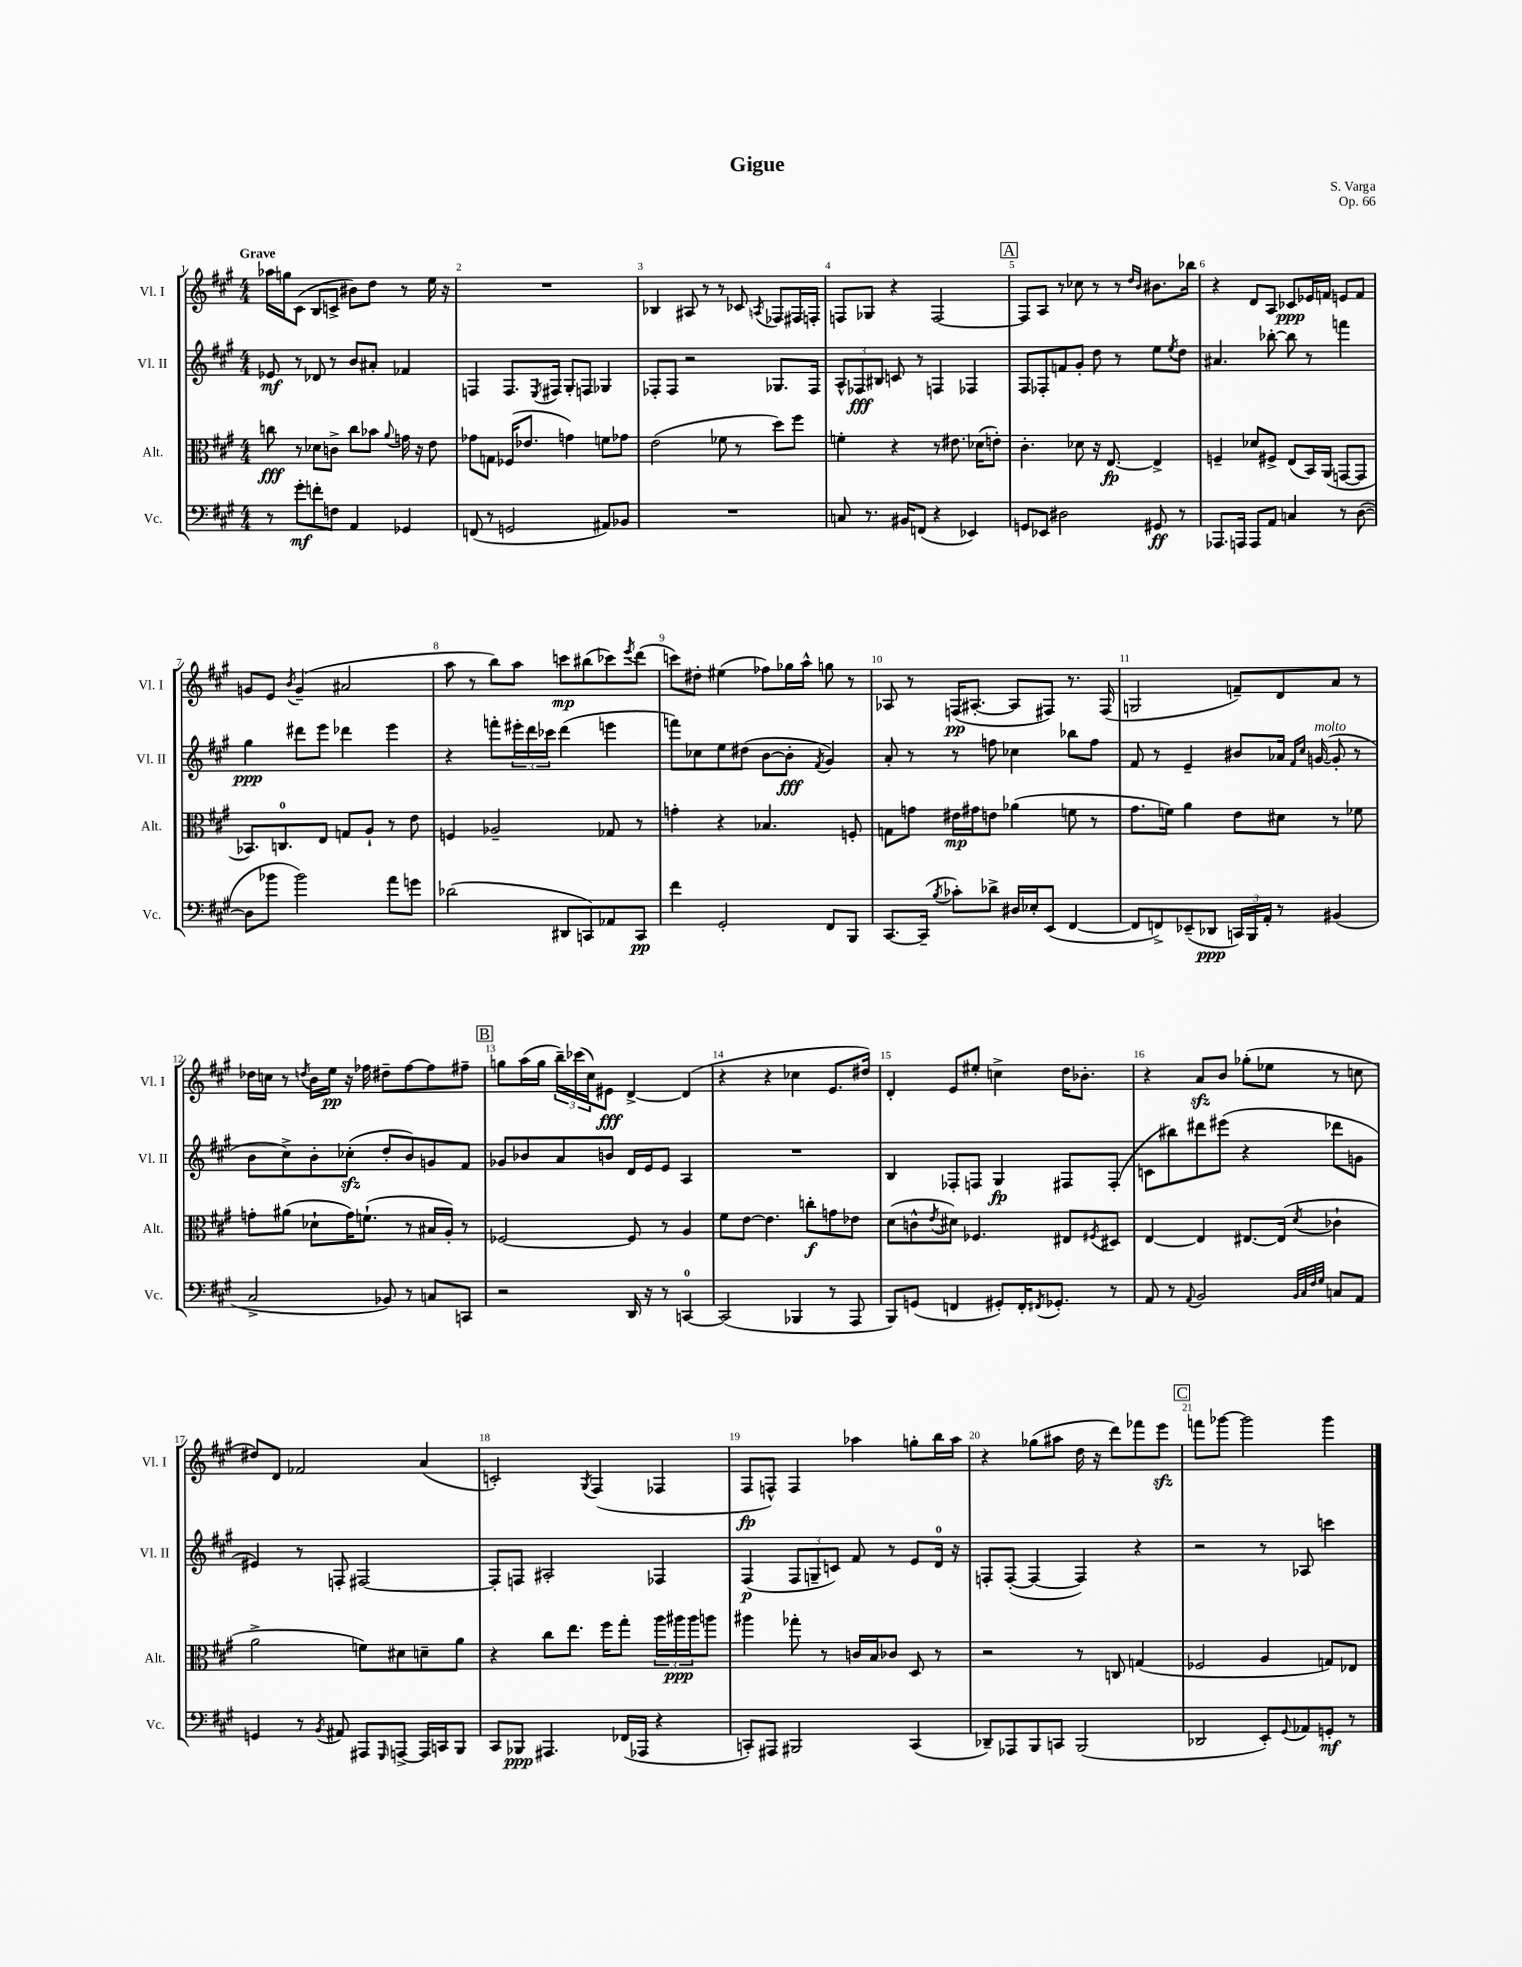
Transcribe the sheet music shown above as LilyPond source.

\header { title = "Gigue" composer = "S. Varga" opus = "Op. 66" }
<<
\new StaffGroup <<
\new Staff = "s0" \with { instrumentName = "Vl. I" shortInstrumentName = "Vl. I" } {
    \clef treble \key a \major \numericTimeSignature \time 4/4 \tempo "Grave"
    aes''16 g''16 cis'8( b8 c'8-> bis'8) d''8 r8 e''16 r16 |
    R1 |
    bes4 ais8 r8 r8 ces'8 \acciaccatura { a8 } fes8 fis16 f16-. |
    f8 ges8 r4 f2~ |
    \mark \markup { \box "A" } f8 a8 r8 ces''8 r8 r8 \grace { d''16 b'16 } bis'8. bes''16 |
    r4 d'8 a8 ces'8\ppp ees'16 f'16 e'8 f'8 |
    g'8 e'8 \acciaccatura { b'8 } g'4--( ais'2 |
    a''8 r8 b''8) a''8 c'''8\mp bis''8( ces'''8) \acciaccatura { e'''8 } d'''8( |
    c'''8) dis''8-. eis''4( fes''8) ges''16 a''16-^ g''8 r8 |
    aes8 r8 f16\pp( ais8.~-. ais8 fis8) r8. fis16( |
    g2 f'8--) d'8 a'8 r8 |
    des''16 c''16 r8 \acciaccatura { d''8 } b'16 e''16\pp r16 fes''16 dis''8-- fes''8~ fes''8 fis''8-- |
    \mark \markup { \box "B" } g''8 a''16( g''16 \tuplet 3/2 { b''16--) ces'''16( cis''16) } eis'8\fff d'4~-> d'4( |
    r4 r4 ces''4 e'8. dis''16) |
    d'4-. e'8 eis''8-. c''4-> d''16 bes'8.-. |
    r4 a'8\sfz b'8 ges''8-.( ees''8 r8 c''8 |
    dis''8) d'8 fes'2 a'4( |
    c'2-.) \acciaccatura { gis8 } fis4( fes4 |
    fis8\fp f8-^) f4 aes''4 g''8-. b''16 aes''16 |
    r4 ges''8( ais''8 d''16 r16 d'''8) fes'''8 e'''8\sfz |
    \mark \markup { \box "C" } f'''8 ges'''8~ ges'''2 ges'''4 \bar "|." |
}
\new Staff = "s1" \with { instrumentName = "Vl. II" shortInstrumentName = "Vl. II" } {
    \clef treble \key a \major \numericTimeSignature \time 4/4
    ees'8\mf r8 des'8 r8 b'8 ais'8-. fes'4 |
    f4 f8. \acciaccatura { e8 } fis16 gis8-. f8 ges4 |
    fes8-. fes8 r2 ges8. fes16 |
    \tuplet 3/2 { a8-^ fes8\fff bis8 } c'8 r8 f4 fes4 |
    \mark \markup { \box "A" } fis8 fes8-. f'8 gis'8-. d''8 r8 e''8 \acciaccatura { e''8 } d''8 |
    ais'4. bes''8~-. bes''8 r8 f'''4 |
    gis''4\ppp dis'''8 e'''8 des'''4 e'''4 |
    r4 f'''8-. \tuplet 3/2 { eis'''16-. d'''16 ces'''16 } d'''4( e'''4 |
    f'''8) ces''8 e''8 dis''8( b'8~ b'8-.\fff \acciaccatura { fis'8 } gis'4) |
    a'8-. r8 r8 f''8 ces''4 bes''8 f''8 |
    fis'8 r8 e'4-- bis'8 aes'16 \grace { fis'16 cis''16 } g'16~^\markup { \italic "molto" }( g'8-. r8 |
    b'8 cis''8->) b'8-. ces''8-.\sfz( d''8-. b'8) g'8 fis'8 |
    \mark \markup { \box "B" } ges'8 bes'8 a'8 b'8 d'16 e'16 e'8 a4 |
    R1 |
    b4 fes8-. f8 gis4\fp fis8 fis8-.( |
    c'8 bis''8) dis'''8 eis'''8( r4 des'''8 g'8 |
    eis'4) r8 f8-. fis2~ |
    fis8-. f8 ais2-. fes4 |
    fis4\p( \tuplet 3/2 { fis8 g8-- c'8) } fis'8 r8 e'8 d'16-0 r16 |
    f8-. f8~-.( f4~ f4) r4 |
    \mark \markup { \box "C" } r2 r8 aes8 c'''4 \bar "|." |
}
\new Staff = "s2" \with { instrumentName = "Alt." shortInstrumentName = "Alt." } {
    \clef alto \key a \major \numericTimeSignature \time 4/4
    c''8\fff r8 des'8 c'8-> c''8 bes'8 \appoggiatura { a'8 } g'16 r16 e'8 |
    ges'8 g8 fes16( ees'8. g'4) f'8 ges'8 |
    e'2( fes'8 r8 d''8) fis''8 |
    f'4-. r4 r8 eis'8. des'16( e'8-.) |
    \mark \markup { \box "A" } cis'4.-. des'8 r16 e8.~\fp e4-> |
    f4-- des'8 fis8-> e8( b,16) a,16( g,8~ g,8 |
    bes,8.) c8.-0 e8 g8 a8-! r8 e'8 |
    f4 aes2-- ges8 r8 |
    g'4-. r4 bes4. f8-. |
    g8 g'8 eis'16\mp gis'16 e'8 aes'4( f'8 r8 |
    gis'8. f'16) a'4 e'8 dis'8 r8 fes'8 |
    g'8-. ais'8( des'8-! g'16) f'8.-!( r8 bis16 a16-.) r8 |
    \mark \markup { \box "B" } fes2~ fes8 r8 a4 |
    fis'8 e'8~ e'4. c''8-.\f g'8 ees'8 |
    d'8( c'8-^ \acciaccatura { e'8 } dis'8) fes4. eis8 \acciaccatura { fis8 } dis8 |
    e4~ e4 eis8.~ eis16( \acciaccatura { d'8 } ces'4-! |
    a'2-> f'8) dis'8 d'8-- a'8 |
    r4 cis''8 e''8. fis''16 gis''8-. \tuplet 3/2 { a''16 ais''16\ppp ais''16 } a''8 |
    ais''4 ges''8-. r8 c'16 b16 ces'8 d8 r8 |
    r2 r8 c8 g4( |
    \mark \markup { \box "C" } fes2 a4 g8) ees8 \bar "|." |
}
\new Staff = "s3" \with { instrumentName = "Vc." shortInstrumentName = "Vc." } {
    \clef bass \key a \major \numericTimeSignature \time 4/4
    r8 gis'8-.\mf f'8-. f8 a,4 ges,4 |
    f,8( r8 g,2 ais,8) bes,8 |
    R1 |
    c8 r8. bis,16 f,8( r4 ees,4) |
    \mark \markup { \box "A" } g,8 ees,8 dis2 gis,8\ff r8 |
    aes,,8. a,,16 a,,8 a,8 c4 r8 d8~( |
    d8 bes'8 bes'2) a'8 g'8 |
    des'2( dis,8 c,8) aes,8 c,8\pp |
    fis'4 gis,2-. fis,8 b,,8 |
    cis,8.~ cis,16--( \acciaccatura { b8 } ces'8-.) des'8-> dis16 ees16-. e,8( fis,4~ |
    fis,8 f,8->) ees,8--( des,8\ppp \tuplet 3/2 { c,16) b,,16 a,16-. } r8 bis,4( |
    cis2-> bes,8) r8 c8 c,8 |
    \mark \markup { \box "B" } r2 d,16 r16 r8 c,4-0~ |
    c,2( bes,,4 r8 a,,8 |
    b,,8) g,8( f,4 gis,8-.) f,16-. \acciaccatura { fis,8 } ges,8.-. r8 |
    a,8 r8 \appoggiatura { a,8 } b,2 \grace { b,32 cis32 fis32 gis32 } c8 a,8 |
    g,4 r8 \acciaccatura { b,8 } ais,8 ais,,8 \grace { gis,,16 } a,,8~-> a,,16 c,16 b,,8 |
    cis,8 bes,,8\ppp ais,,4. fes,16( aes,,16 r4 |
    c,8-.) ais,,8 bis,,2 c,4( |
    des,8--) aes,,8 b,,8 c,8 b,,2( |
    \mark \markup { \box "C" } des,2 e,8-.) \appoggiatura { gis,8 } aes,8 g,8-.\mf r8 \bar "|." |
}
>>
>>
\layout { \context { \Score \override BarNumber.break-visibility = ##(#f #t #t) barNumberVisibility = #all-bar-numbers-visible } }
